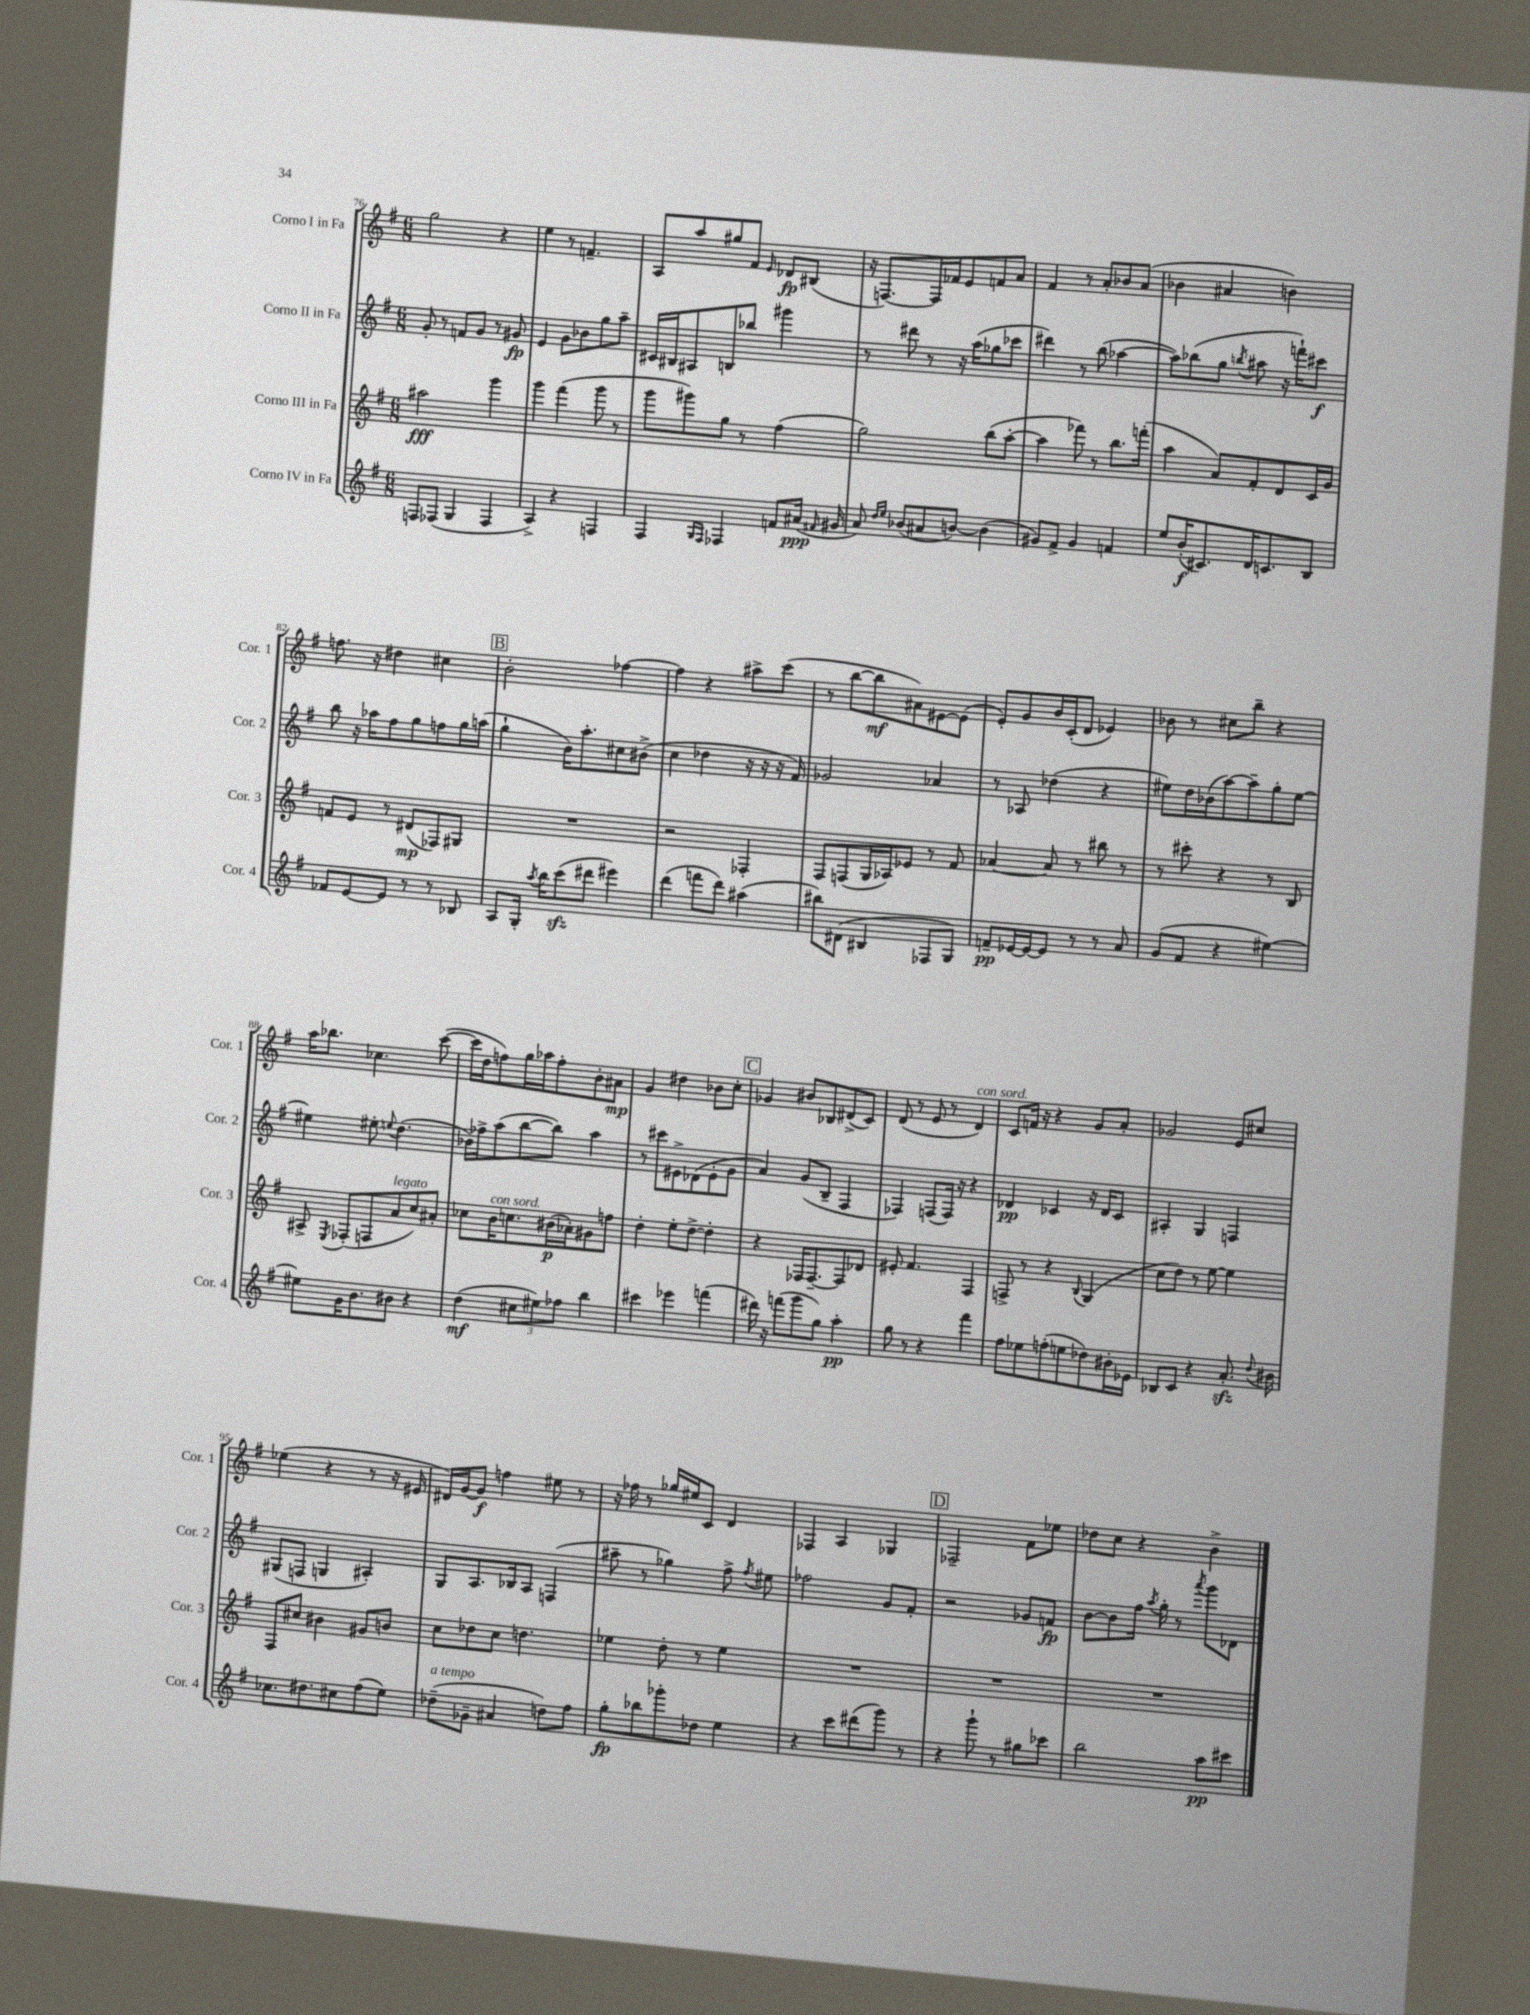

**kern	**kern	**kern	**kern
*staff4	*staff3	*staff2	*staff1
*clefG2	*clefG2	*clefG2	*clefG2
*k[f#]	*k[f#]	*k[f#]	*k[f#]
*M6/8	*M6/8	*M6/8	*M6/8
8F/L	2aa#\	8g'/	2gg\
(8F-/J	.	8r	.
4G/	.	8f/L	.
.	.	8g/J	.
4F-/	4ggg\	8r	4r
.	.	8g#/	.
=	=	=	=
4A^/)	4ggg\	4e/	4ee\
4r	(4fff#\	8g\L	8r
.	.	8b-\	4.f~/
4F/	8ggg\	8gg\	.
.	8r	8aa~\J	.
=	=	=	=
4F#/	8ggg\L	16c#/LL	8A/L
.	.	16B#/J	.
.	8ggg#\)	8A#/	8aa/
16qqG/LL	.	.	.
16qqF#/JJ	.	.	.
4F-/	8gg\J	8B/	8gg#/
.	8r	8bb-/J	8f#/J
.	.	.	16qqe/
8f/L	(4ff#\	4ggg#\	8d-/L
(16a#/Jk	.	.	(8B#/J
16qqf#/	.	.	.
16g#/	.	.	.
=	=	=	=
8a/)	2gg\)	8r	16r
.	.	.	[8.F/L)
16qqdd/LL	.	.	.
16qqee/JJ	.	.	.
(8b-/L	.	8ddd#\	.
8a#/	.	8r	16F/]L
.	.	.	16f-/J
[8b/J)	.	16r	8e/
.	.	(16aa\LK	.
(4b\]	(8bb\L	8gg-\	8f/
.	[8aa'\J	8ccc-\J	8a/J
=	=	=	=
8g#/L)	4aa\]	4ddd#\)	4f#/
8f#^/J	.	.	.
4g#/	8fff-\)	8r	8r
.	8r	(8bb\	8a'/L
4f/	8.bb\L	[4aa-\	8b-/
.	.	.	(8a/J
.	(16fff'\Jk	.	.
=	=	=	=
8ee/L	4aa\	8aa-\]L)	4b-\
(16b'/K	.	(8bb-\	.
8.c#/)	.	.	.
.	8a/L)	8gg\J	4a#/
.	.	8qbb/	.
16d/K	8f#'/	8aa#\	.
8.c/	.	.	.
.	8d/	16r	4b\)
.	.	16fff`\LK)	.
8B/J	16c/L	8ccc#\J	.
.	16g/JJ	.	.
=	=	=	=
8f-/L	8f/L	8bb\	8.ff\
[8e/	8e/J	16r	.
.	.	16aa-\LK	16r
8e/]J	8r	8ff#\	4dd#\
8r	(8d#/L	8gg\	.
8r	8F-/)	8ff\	4cc#\
8B-/	8G#/J	16gg\L	.
.	.	(16aa\JJ	.
=	=	=	=
8A/L	2.r	4gg`\	2b'\
16G'/Jk	.	.	.
8qaa/	.	.	.
16bb\LK	.	.	.
(8ccc\	.	16b\LK)	.
.	.	8.aa'\	.
8ddd#\J	.	.	.
4eee#\)	.	8cc#\	[4ff-\
.	.	(8b#^\J	.
=	=	=	=
(4ddd\	2r	4cc\	4ff-\]
8fff\L	.	4dd-\	4r
8ddd\J)	.	.	.
(4aa#\	4F-'/	16r	8aa#^\L
.	.	16r	.
.	.	16r	(8ccc\J
.	.	16f#/)	.
=	=	=	=
8bb#\L)	8F#/L	2g-/	8r
(8d#\J	(8F/	.	[8bb\L
4B#/	16G/L	.	8bb\]
.	16A-/J)	.	.
.	8e-/J	.	8a#\)
8F-/L	8r	4a-/	[8e#\
8G/J)	8f#/	.	(8e#\]J
=	=	=	=
8f~/L	[4a-/	8r	8e'/L)
[16e-/L	.	8A-/	8g/
16e-/_J	.	.	.
8e-/]J	8a-/]	(4dd-\	16b/L
.	.	.	(16c'/J
8r	8r	.	8d/J
8r	8bb#\	4r	4e-/)
8a/	8r	.	.
=	=	=	=
(8g/L	8r	8ee#\L)	8b-\
8f#/J	8ccc#'\	16dd\L	8r
.	.	(16b-\J	.
4r	4r	[8aa\)	8cc#\L
.	.	8aa~\]	8bb~\J
[4ee#\)	8r	8gg'\	4r
.	8B/	[8ee#\J	.
=	=	=	=
8ee#\]L	8A#^/	4ee#\]	16aa\LK
.	.	.	8.bb-\J
.	8qE/	.	.
16g\K	(8F-'/L	.	.
8.b\	.	.	.
.	8F/	8ee#'\	4.cc-\
.	.	8qqee/	.
8b#\J	8a/	(4.dd\	.
4r	8cc/)	.	.
.	8a#'/J	.	([8ccc\
=	=	=	=
(4dd\	8cc-\L	16b-\LL)	16ccc\]LL
.	.	16ff-^\J	16dd\J
.	16b\K	(8aa\	8ff\)
.	8.cc\	.	.
12cc#\L	.	[8bb\	16gg\L
.	.	.	16aa-\J
12ee#\)	.	.	.
.	(16b#\L	8bb\]J)	8ff'\
12ff-\J	.	.	.
.	16a-'\J)	.	.
4bb\	8g#\	4aa\	8b'\
.	8ff\J	.	8a#\J
=	=	=	=
4ccc#\	4dd'\	8r	4g/
.	.	8ccc#\L	.
4eee-\	8ee'\L	8e#^\	4dd#\
.	[8dd^\J	(8d-\	.
(4fff\	4dd'\]	8e#'\	8b-\L
.	.	8g\J	8cc'\J
=	=	=	=
16ddd#\)	4r	4a/)	4g-/
16r	.	.	.
(8fff\L	.	.	.
8ggg\	16F-/LK	(8g/L	8b#/L
.	[8.F-~/	.	.
8gg\J)	.	8B~/J	8B-/
4aa'\	8F-/]	4F#/	(8d#^/
.	8d-/J	.	8c/J)
=	=	=	=
8gg\	8e#'/	4F-/)	(8d/
8r	4.f#/	.	8r
4r	.	(8F/L	8e/
.	.	16F/Jk)	8r
.	.	16r	.
4fff#\	4F#/	4r	4d/)
=	=	=	=
8ff#\L	8F^/	4d-/	8c/L
8ee-\	8r	.	16f/Jk
.	.	.	16r
(8ff'\	4r	4c-/	4r
8ee\	.	.	.
.	8qqB/	.	.
8dd-\)	(4G/	16r	8g/L
.	.	16d-/LK	.
16b#'\L	.	8c-/J	8a'/J
16e-\JJ	.	.	.
=	=	=	=
8B-/L	8cc\L	4A#'/	2g-/
8c/J	8dd\J)	.	.
4r	8r	4G/	.
.	[8ee\	.	.
8.a'/	4ee\]	4F/	8e/L
.	.	.	8cc#/J
8qqdd/	.	.	.
16b#\	.	.	.
=	=	=	=
8.cc-\L	8F#/L	(8G#/L	(4ee-\
.	8cc#/J	8F/J	.
8.dd#\	.	.	.
.	4b#\	4G/	4r
8cc#\	.	.	.
(8ff#\	8g#/L	4A#'/)	8r
8ee\J)	8b/J	.	16r
.	.	.	16e#/
=	=	=	=
(8dd-~\L	8cc\L	8G/L	16d#/LL)
.	.	.	[16g/J
8g-~\J	8dd-\	8.A/	8g/]J
4a#/	8cc\J	.	4ff\
.	.	16B-/k	.
.	4.dd\	8A/J	.
8dd\L)	.	(4F/	8ee#\
8ff#\J	.	.	8r
=	=	=	=
8gg'\L	4ee-\	8aa#~\	16r
.	.	.	16ff-\
8bb-\	.	8r	8r
8ggg-'\	8dd'\	4gg-\)	16gg-/LL
.	.	.	16ee#/J
8dd-\J	8r	.	8c/J
4ee\	4ee-\	8ff#^\	4d/
.	.	8qff#/	.
.	.	8ee#\	.
=	=	=	=
4r	2.r	2ff-\	4F-/
8ccc\L	.	.	4A/
(8ddd#\	.	.	.
8ggg\J)	.	8g/L	4G-/
8r	.	8f#'/J	.
=	=	=	=
4r	2.r	2r	2F-~/
8ggg`\	.	.	.
8r	.	.	.
8gg#\L	.	8g-/L	8f#\L
8ccc-\J	.	8f/J	8ee-\J
=	=	=	=
2bb\	2.r	[8b\L	8dd-\L
.	.	8b\]	8cc\J
.	.	16ff#\Jk	4r
.	.	8qaa/	.
.	.	16gg'\	.
.	.	8r	.
.	.	8qaaa/	.
8aa\L	.	8ggg\L	4b^\
8ccc#\J	.	8d-\J	.
==	==	==	==
*-	*-	*-	*-
